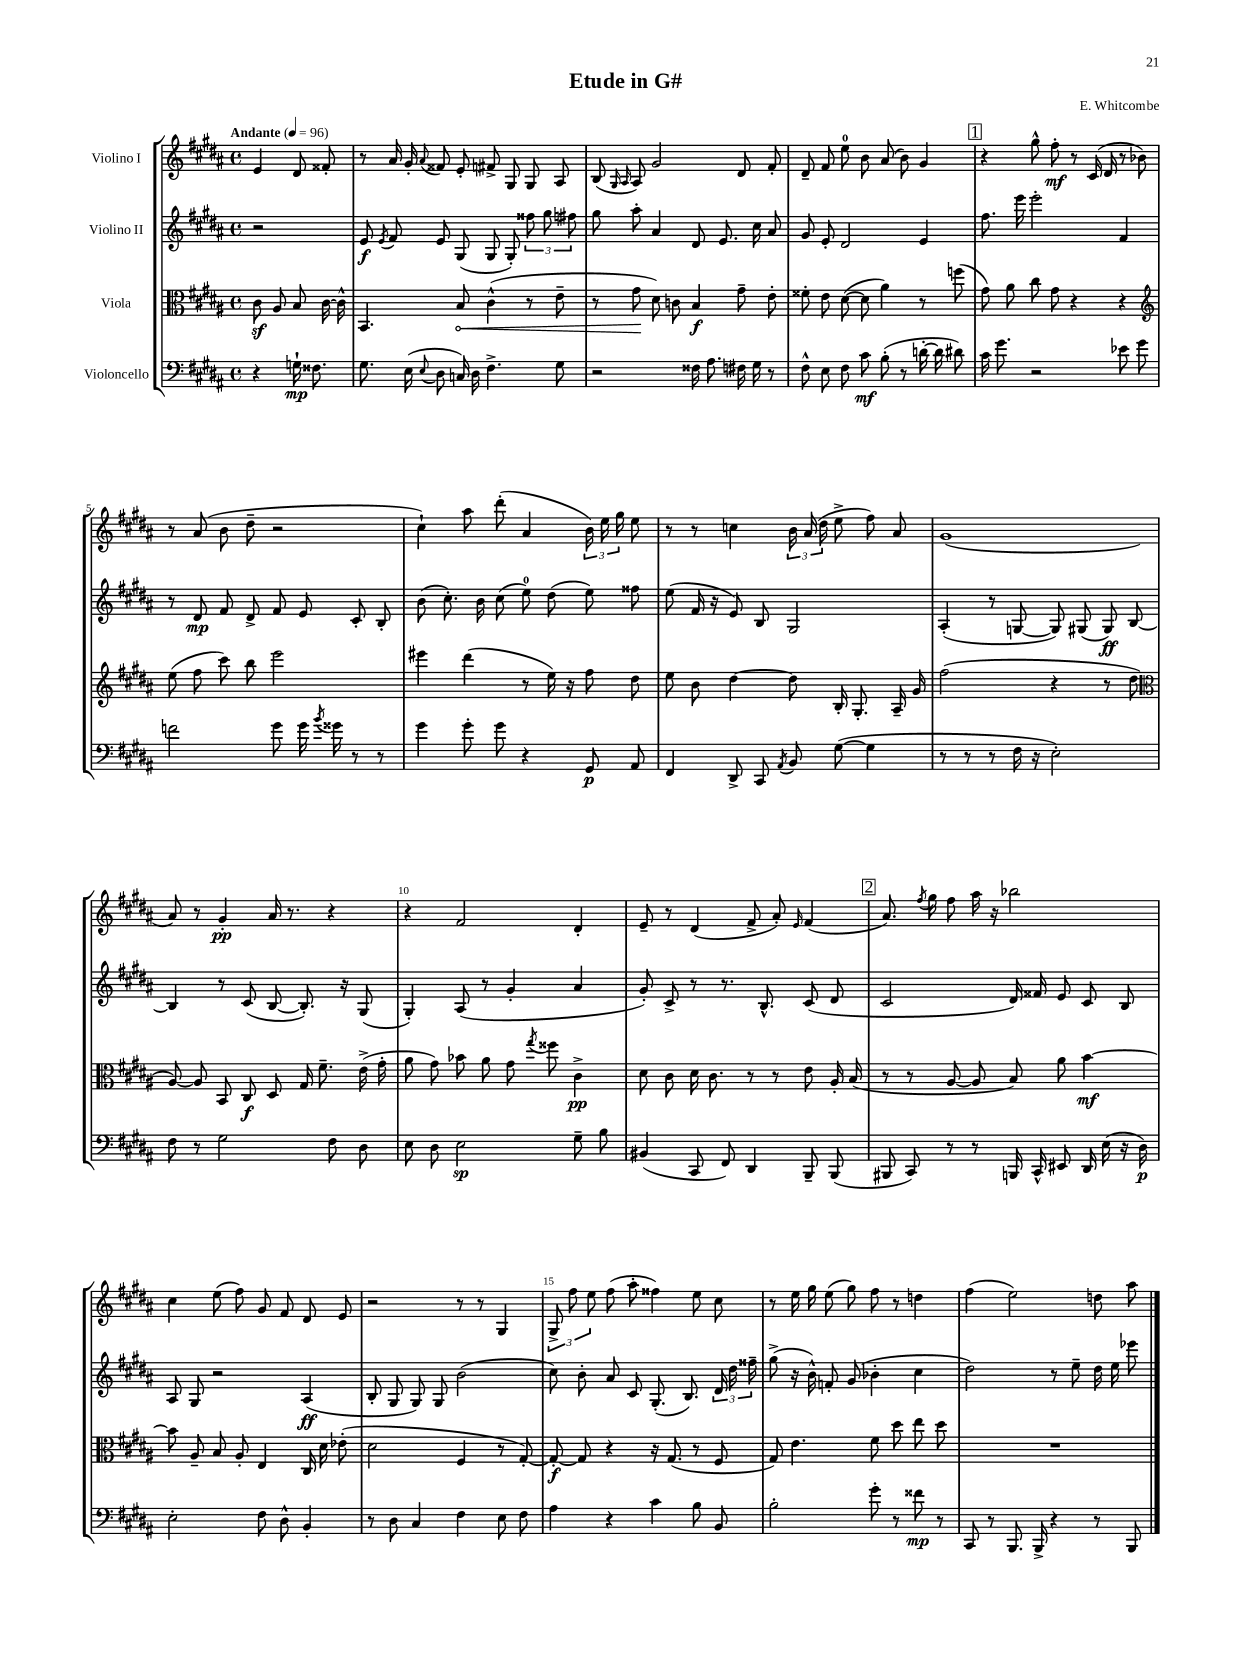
\header { title = "Etude in G#" composer = "E. Whitcombe" }
<<
\new StaffGroup <<
\new Staff = "s0" \with { instrumentName = "Violino I" } {
    \clef treble \key b \major \defaultTimeSignature \time 4/4 \partial 2 \tempo "Andante" 4 = 96
    \autoBeamOff e'4 dis'8 fisis'8-. |
    r8 ais'16 gis'16-. \appoggiatura { ais'8 } fisis'8 e'8-. fis'8-> gis8 gis8 ais8 |
    b8( \grace { gis16 ais16 } ais8) gis'2 dis'8 fis'8-. |
    dis'8-- fis'8 e''8-0 b'8 ais'8( b'8) gis'4 |
    \mark \markup { \box "1" } r4 gis''8-^ fis''8-.\mf r8 cis'16( dis'16 r8 bes'8) |
    r8 ais'8( b'8 dis''8-- r2 |
    cis''4-!) ais''8 dis'''8-.( ais'4 \tuplet 3/2 { b'16) e''16 gis''16 } e''8 |
    r8 r8 c''4 \tuplet 3/2 { b'16 ais'16( dis''16 } e''8-> fis''8) ais'8 |
    gis'1( |
    ais'8) r8 gis'4-.\pp ais'16 r8. r4 |
    r4 fis'2 dis'4-. |
    e'8-- r8 dis'4( fis'8-> ais'8-.) \grace { e'16 } fis'4( |
    \mark \markup { \box "2" } ais'8.) \acciaccatura { fis''8 } gis''16 fis''8 ais''16 r16 bes''2 |
    cis''4 e''8( fis''8) gis'8 fis'8 dis'8 e'8 |
    r2 r8 r8 gis4 |
    \tuplet 3/2 { gis8-> fis''8 e''8 } fis''8( ais''8-. fisis''4) e''8 cis''8 |
    r8 e''16 gis''16 e''8( gis''8) fis''8 r8 d''4 |
    fis''4( e''2) d''8 ais''8 \bar "|." |
}
\new Staff = "s1" \with { instrumentName = "Violino II" } {
    \clef treble \key b \major \defaultTimeSignature \time 4/4 \partial 2
    \autoBeamOff r2 |
    e'8\f \acciaccatura { e'8 } fis'8 e'8 gis8( gis8 gis8-.) \tuplet 3/2 { fisis''8 gis''8 fis''8 } |
    gis''8 ais''8-. ais'4 dis'8 e'8. cis''16 ais'8 |
    gis'8 e'8-. dis'2 e'4 |
    \mark \markup { \box "1" } fis''8. e'''16 e'''2-. fis'4 |
    r8 dis'8\mp fis'8 dis'8-> fis'8 e'8 cis'8-. b8-. |
    b'8( cis''8.-.) b'16 cis''8( e''8-0) dis''8( e''8) fisis''8 |
    e''8( fis'16 r16 e'8) b8 gis2 |
    ais4-.( r8 g8~ g8) gis8( gis8\ff) b8~ |
    b4 r8 cis'8( b8~ b8.-.) r16 gis8( |
    gis4-.) ais8( r8 gis'4-. ais'4 |
    gis'8-.) cis'8-> r8 r8. b8.-^ cis'8( dis'8 |
    \mark \markup { \box "2" } cis'2 dis'16) fisis'16 e'8 cis'8 b8 |
    ais8 gis8 r2 ais4\ff( |
    b8-. gis8 gis8) gis8 b'2( |
    cis''8) b'8-. ais'8 cis'8 gis8.-.( b8.) \tuplet 3/2 { dis'16 dis''16 fisis''16-- } |
    gis''8->( r16 b'16-^) f'8-. gis'8( bes'4-. cis''4 |
    dis''2) r8 e''8-- dis''16 e''16 ees'''8 \bar "|." |
}
\new Staff = "s2" \with { instrumentName = "Viola" } {
    \clef alto \key b \major \defaultTimeSignature \time 4/4 \partial 2
    \autoBeamOff cis'8\sf ais8 b8 cis'16~ cis'16-^ |
    b,4. \once \override Hairpin.circled-tip = ##t b8\< cis'4-^( r8 e'8-- |
    r8 gis'8\! dis'8) c'8 b4\f gis'8-- e'8-. |
    fisis'8-. e'8 dis'8~( dis'8 ais'4) r8 f''8( |
    \mark \markup { \box "1" } gis'8) ais'8 cis''8 gis'8 r4 r4 |
    \clef treble e''8( fis''8 cis'''8) b''8 e'''2 |
    eis'''4 dis'''4( r8 e''16) r16 fis''8 dis''8 |
    e''8 b'8 dis''4~ dis''8 b16-. gis8.-. ais16-- gis'16 |
    fis''2( r4 r8 dis''8 |
    \clef alto ais8~) ais8 b,8 cis8\f dis8 gis16 fis'8.-- e'16->( gis'16-. |
    ais'8 gis'8) bes'8 ais'8 gis'8 \acciaccatura { gis''8 } fisis''8 cis'4->\pp |
    dis'8 cis'8 dis'16 cis'8. r8 r8 e'8 ais16-. b16( |
    \mark \markup { \box "2" } r8 r8 ais8~ ais8 b8) ais'8 b'4~\mf |
    b'8 ais8-- b8 ais8-. e4 cis16 dis'16 ees'8-.( |
    dis'2 fis4 r8 gis8~-.) |
    gis8~-.\f gis8 r4 r16 gis8.( r8 fis8 |
    gis8) e'4. fis'8 dis''8 e''8 dis''8 |
    R1 \bar "|." |
}
\new Staff = "s3" \with { instrumentName = "Violoncello" } {
    \clef bass \key b \major \defaultTimeSignature \time 4/4 \partial 2
    \autoBeamOff r4 g16-!\mp fisis8. |
    gis8. e16( \appoggiatura { e8 } dis8 c16) dis16 fis4.-> gis8 |
    r2 fisis16 ais8. fis16 gis16 r8 |
    fis8-^ e8 fis8 cis'8\mf b8-.( r8 d'16~-. d'16 dis'8) |
    \mark \markup { \box "1" } cis'16 gis'8. r2 ees'8 gis'8 |
    f'2 gis'8 gis'16 \acciaccatura { b'8 } gisis'16 r8 r8 |
    gis'4 gis'8-. gis'8 r4 gis,8\p ais,8 |
    fis,4 dis,8-> cis,8 \acciaccatura { ais,8 } b,8 gis8~( gis4 |
    r8 r8 r8 fis16 r16 e2-.) |
    fis8 r8 gis2 fis8 dis8 |
    e8 dis8 e2\sp gis8-- b8 |
    bis,4( cis,8 fis,8) dis,4 b,,8-- b,,8( |
    \mark \markup { \box "2" } bis,,8 cis,8) r8 r8 b,,16 cis,16-^ eis,8 dis,16 e16( r16 dis16\p) |
    e2-. fis8 dis8-^ b,4-. |
    r8 dis8 cis4 fis4 e8 fis8 |
    ais4 r4 cis'4 b8 b,8 |
    b2-. gis'8-. r8 fisis'8\mp r8 |
    cis,8 r8 b,,8. b,,16-> r4 r8 b,,8 \bar "|." |
}
>>
>>
\layout { \context { \Score \override BarNumber.break-visibility = ##(#f #t #t) barNumberVisibility = #(every-nth-bar-number-visible 5) } }
